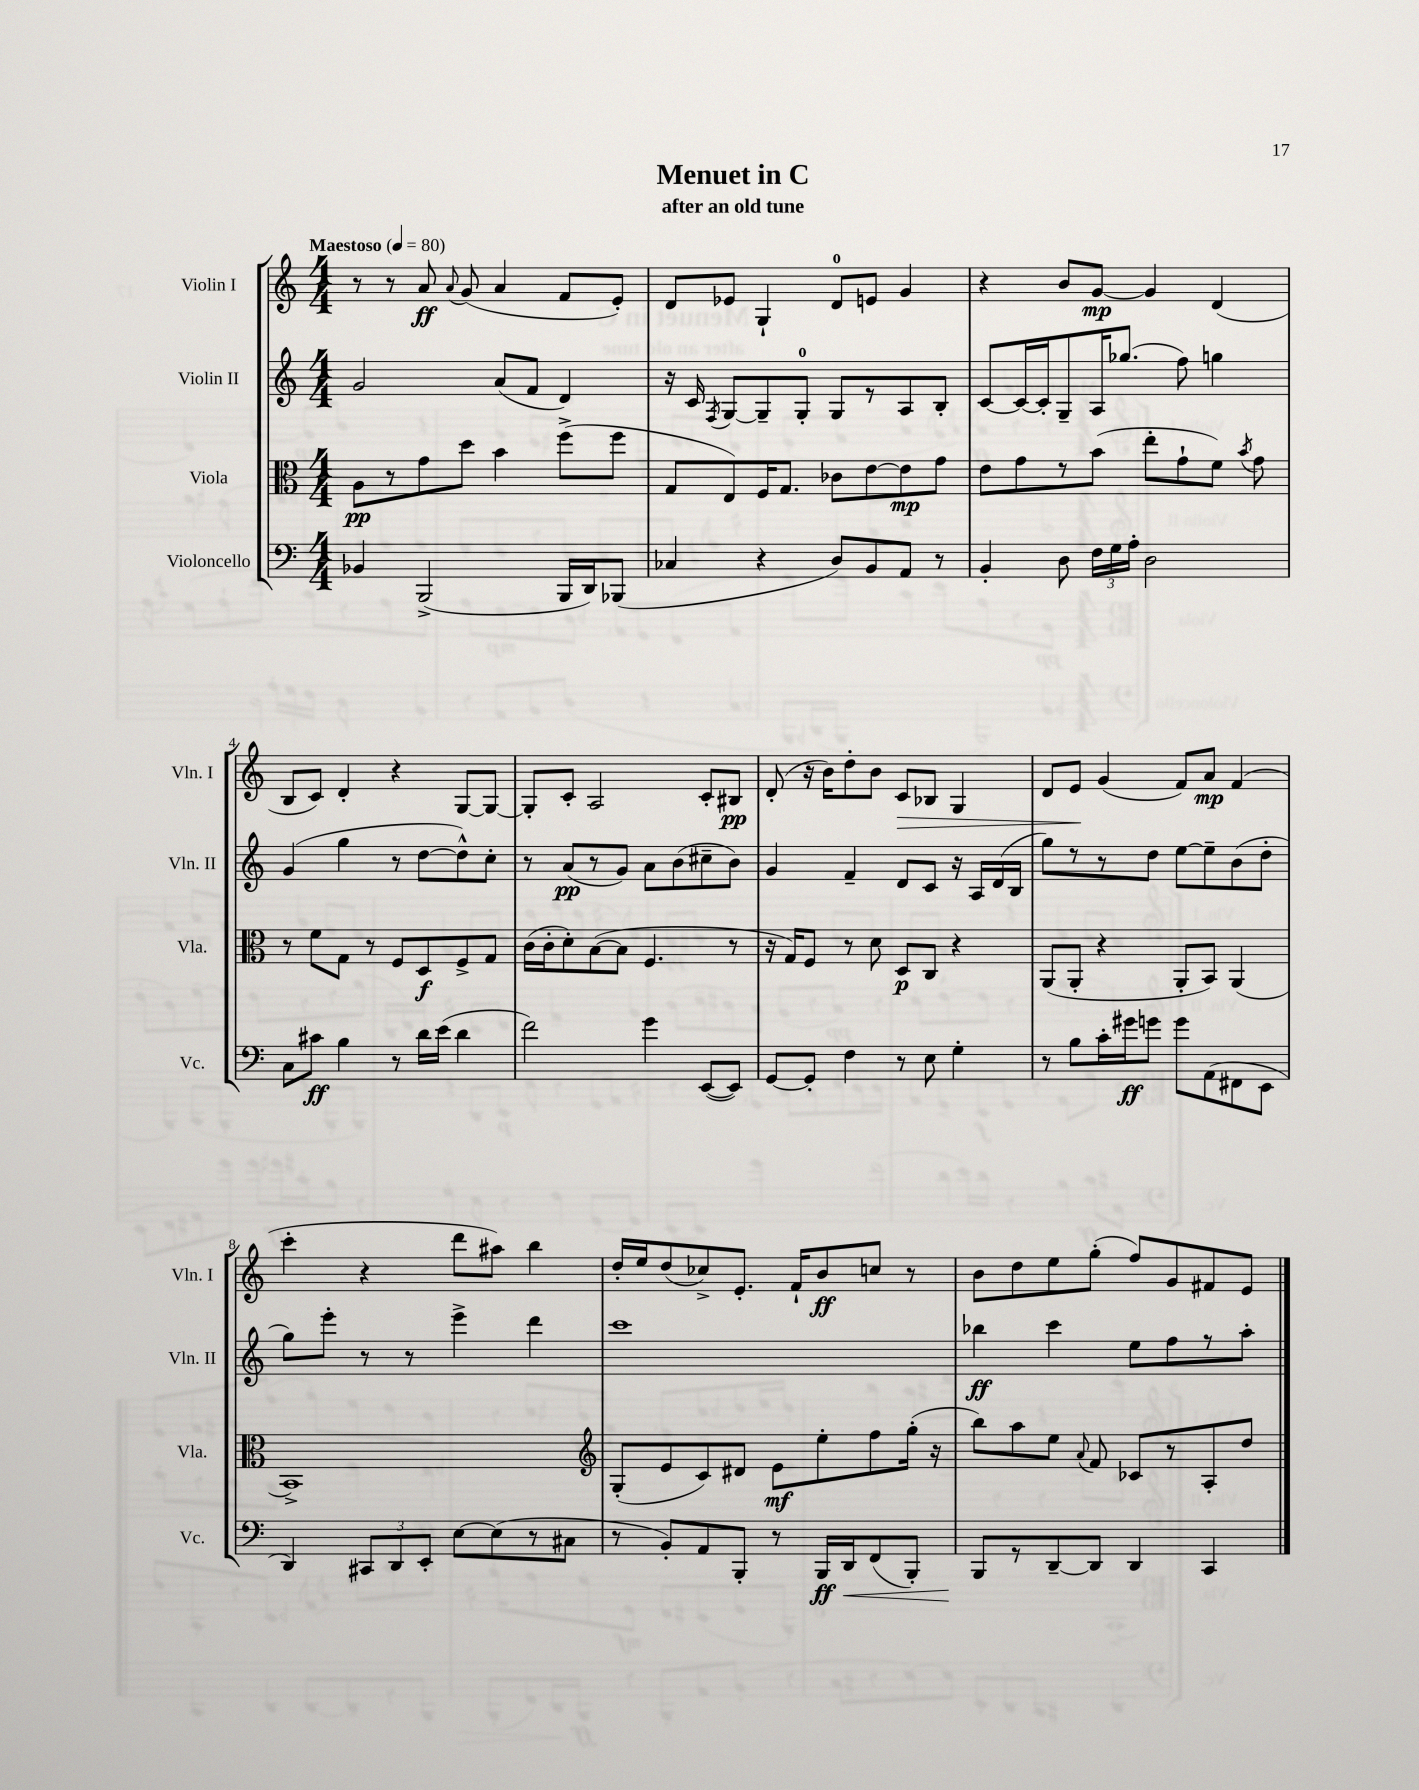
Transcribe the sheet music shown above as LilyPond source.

\header { title = "Menuet in C" subtitle = "after an old tune" }
<<
\new StaffGroup <<
\new Staff = "s0" \with { instrumentName = "Violin I" shortInstrumentName = "Vln. I" } {
    \clef treble \key c \major \numericTimeSignature \time 4/4 \tempo "Maestoso" 4 = 80
    \autoBeamOff r8 r8 a'8\ff \appoggiatura { a'8 } g'8( a'4 f'8[ e'8]-.) |
    d'8[ ees'8] g4-! d'8[-0 e'8] g'4 |
    r4 b'8[ g'8]~\mp g'4 d'4( |
    b8[ c'8]) d'4-. r4 g8[~ g8]~ |
    g8[-. c'8]-. a2 c'8[-. bis8]\pp |
    d'8-.( r16 b'16[) d''8-. b'8] c'8[\> bes8] g4 |
    d'8[ e'8]\! g'4( f'8[) a'8]\mp f'4( |
    c'''4-. r4 d'''8[ ais''8]) b''4 |
    d''16[-. e''16 d''8( ces''8->) e'8.]-. f'16[-! b'8\ff c''8] r8 |
    b'8[ d''8 e''8 g''8]-.( f''8[) g'8 fis'8 e'8] \bar "|." |
}
\new Staff = "s1" \with { instrumentName = "Violin II" shortInstrumentName = "Vln. II" } {
    \clef treble \key c \major \numericTimeSignature \time 4/4
    \autoBeamOff g'2 a'8[( f'8] d'4) |
    r16 c'16 \acciaccatura { f8 } g8[~ g8-- g8]-0-. g8[ r8 a8 b8]-. |
    c'8[~ c'16~ c'16-. g8-- a16 ges''8.]( f''8) g''4 |
    g'4( g''4 r8 d''8[~ d''8-^) c''8]-. |
    r8 a'8[\pp( r8 g'8]) a'8[ b'8( cis''8-- b'8]) |
    g'4 f'4-- d'8[ c'8] r16 a16[ d'16( b16] |
    g''8[) r8 r8 d''8] e''8[~ e''8-- b'8( d''8]-. |
    g''8[) e'''8]-. r8 r8 e'''4-> d'''4 |
    c'''1 |
    bes''4\ff c'''4 e''8[ f''8 r8 a''8]-. \bar "|." |
}
\new Staff = "s2" \with { instrumentName = "Viola" shortInstrumentName = "Vla." } {
    \clef alto \key c \major \numericTimeSignature \time 4/4
    \autoBeamOff a8[\pp r8 g'8 d''8] b'4 f''8[->( f''8] |
    g8[ e8) f16 g8.] ces'8[ e'8~ e'8\mp g'8] |
    e'8[ g'8 r8 b'8]( e''8[-. g'8-! f'8]) \acciaccatura { b'8 } g'8 |
    r8 f'8[ g8] r8 f8[ d8\f f8-> g8] |
    c'16[( c'16-. d'8-.) b8~( b8] f4. r8 |
    r16 g16[) f8] r8 d'8 d8[\p c8] r4 |
    a,8[( a,8]-. r4 a,8[-. b,8]) a,4( |
    b,1->) |
    \clef treble g8[-.( e'8 c'8) dis'8] e'8[\mf e''8-. f''8 g''16]-.( r16 |
    b''8[) a''8 e''8] \appoggiatura { a'8 } f'8 ces'8[ r8 a8-. d''8] \bar "|." |
}
\new Staff = "s3" \with { instrumentName = "Violoncello" shortInstrumentName = "Vc." } {
    \clef bass \key c \major \numericTimeSignature \time 4/4
    \autoBeamOff bes,4 b,,2->( b,,16[ d,16) bes,,8]( |
    ces4 r4 d8[) b,8 a,8] r8 |
    b,4-. d8 \tuplet 3/2 { f16[ g16 a16]-. } d2 |
    c8[ cis'8]\ff b4 r8 d'16[ e'16]( d'4 |
    f'2) g'4 e,8[~( e,8]) |
    g,8[~ g,8]-. f4 r8 e8 g4-. |
    r8 b8[ c'16-. gis'16\ff g'8] g'8[ a,8( fis,8 e,8] |
    d,4) \tuplet 3/2 { cis,8[ d,8 e,8]-. } e8[~ e8( r8 cis8] |
    r8 b,8[-.) a,8 b,,8]-. r8 b,,16[\ff d,16\< f,8( b,,8]-.) |
    b,,8[\! r8 d,8~-- d,8] d,4 c,4 \bar "|." |
}
>>
>>
